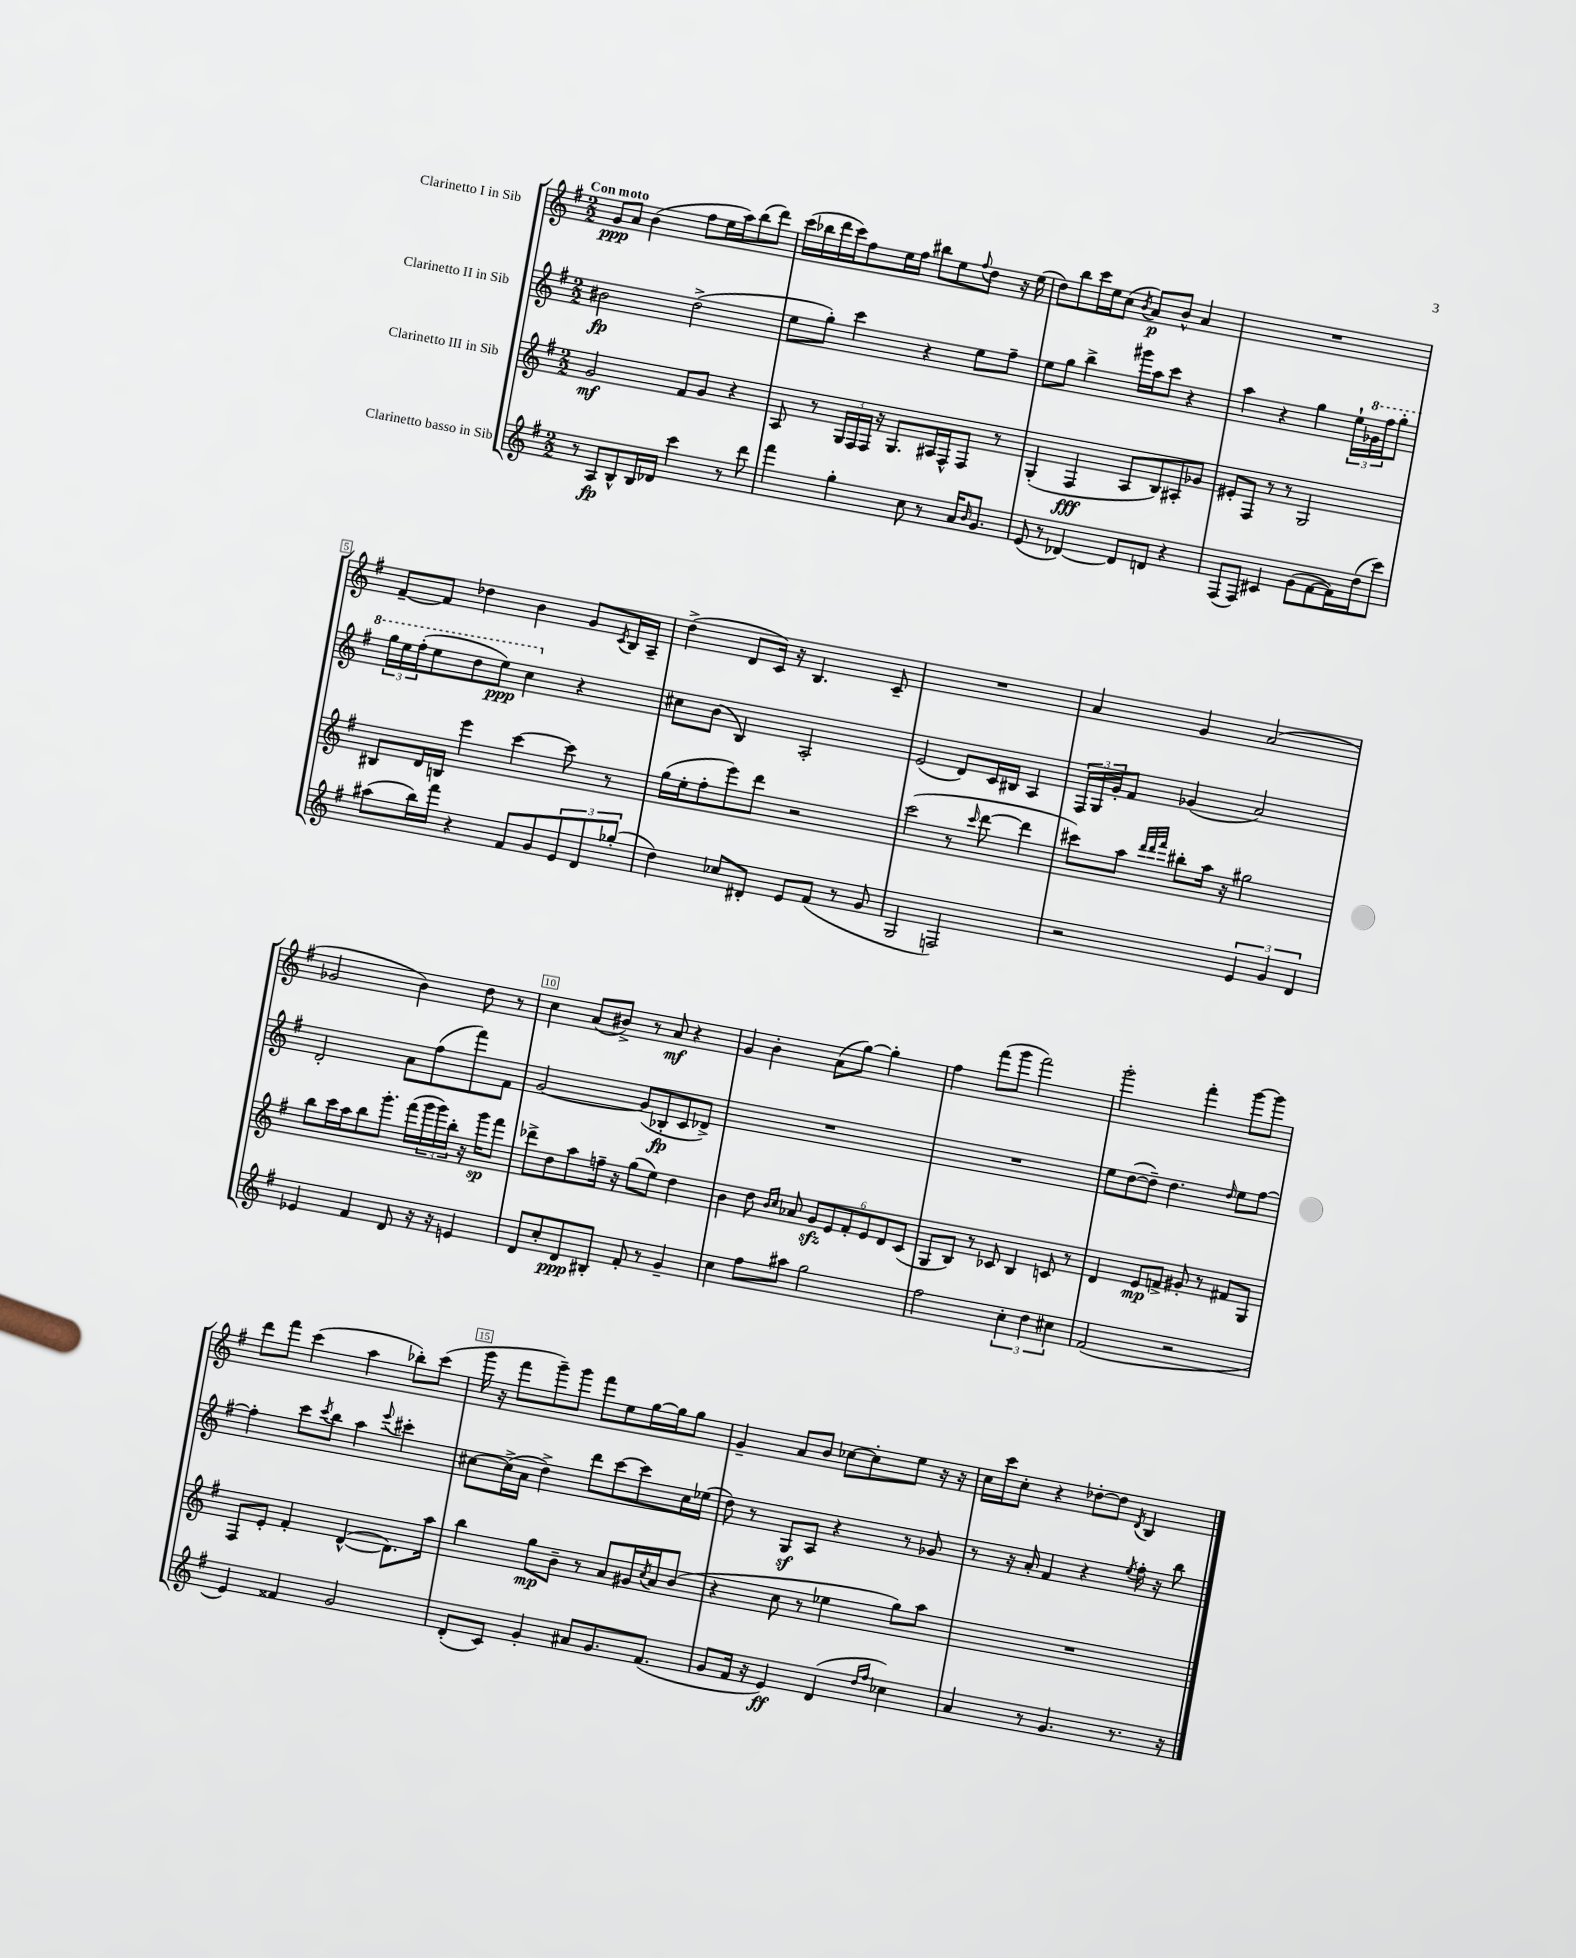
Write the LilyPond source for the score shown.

<<
\new StaffGroup <<
\new Staff = "s0" \with { instrumentName = "Clarinetto I in Sib" } {
    \clef treble \key g \major \numericTimeSignature \time 2/2 \tempo "Con moto"
    g'8\ppp a'8 b'4( fis''8 e''16 a''16) b''8( d'''8) |
    c'''16( bes''16 d'''16 c'''16) fis''8 e''16 fis''16 bis''8 e''8 \appoggiatura { fis''8 } d''8 r16 e''16( |
    d''8) b''8 c'''16 e''16 c''8( \acciaccatura { b'8 } a'8\p) b'8-^ a'4 |
    R1 |
    fis'8~-- fis'8 des''4 b'4 g'8 \acciaccatura { c'8 } b16 a16-- |
    d''4->( d'8 c'16) r16 b4. c'8-- |
    R1 |
    a'4 g'4 a'2( |
    ges'2 b'4) d''8 r8 |
    c''4 a'8( bis'8->) r8 a'8\mf r4 |
    g'4 b'4-. a'8( g''8~) g''4-. |
    fis''4 fis'''8( g'''8 fis'''2) |
    g'''2-. fis'''4-. g'''8~ g'''8 |
    d'''8 fis'''8 c'''4( a''4 bes''8-.) c'''8( |
    g'''16 r16 fis'''8 g'''8--) g'''8 fis'''8 e''8 g''16~ g''16 g''8 |
    g'4-- a'8 b'8 ces''8~ ces''8-. e''8 r16 r16 |
    c''16 c'''16 c''8-. r4 des''8~-. des''8 \acciaccatura { d'8 } b4 \bar "|." |
}
\new Staff = "s1" \with { instrumentName = "Clarinetto II in Sib" } {
    \clef treble \key g \major \numericTimeSignature \time 2/2
    bis'2\fp d''2->( |
    e''8 g''8-.) c'''4 r4 e''8 fis''8-- |
    e''8 g''8 b''4-> gis'''16 a''16 c'''8 r4 |
    a''4 r4 g''4 \tuplet 3/2 { e''16-! \ottava #1 ges''16 fis'''16 } g'''8-. |
    \tuplet 3/2 { g'''16 e'''16 fis'''16-.( } e'''8 d'''8 e'''8\ppp) c'''4 \ottava #0 r4 |
    cis''8 b'8( b4) a2-. |
    e'2( d'8) c'16 bis16 a4 |
    \tuplet 3/2 { fis16 g16 g'16-. } fis'8 ges'4( a'2) |
    d'2-. a'8 fis''8( fis'''8) fis'8 |
    g'2~ g'8( bes8-.\fp c'8 des'8->) |
    R1 |
    R1 |
    e''8 d''8~( d''8--) d''4. \grace { d''16 } e''8 fis''8~ |
    fis''4-. c'''8 \acciaccatura { c'''8 } b''8 a''4 \appoggiatura { e'''8 } cis'''4-. |
    cis''8~ cis''16->( a'16 d''4->) d'''8 c'''8~ c'''8 cis''16 ees''16( |
    d''8) r8 g8\sf a8 r4 r8 ges'8 |
    r8 r16 a'16-. fis'4 r4 \acciaccatura { e''8 } fis''16-. r16 b''8 \bar "|." |
}
\new Staff = "s2" \with { instrumentName = "Clarinetto III in Sib" } {
    \clef treble \key g \major \numericTimeSignature \time 2/2
    g'2\mf fis'8 g'8 r4 |
    a8 r8 \tuplet 3/2 { g16 fis16 fis16 } r16 g8. ais16 fis16-^ fis8 r8 |
    g4-.( fis4\fff a8 b8) ais8-. ges'8 |
    eis'8-. fis8 r8 r8 g2 |
    bis8 d'16 b16 e'''4 c'''4~ c'''8 r8 |
    g''16( e''16-. fis''8-. e'''8) d'''8 r2 |
    c'''2( r8 \grace { c'''16 } d'''8~ d'''4 |
    cis'''8) a''8 \grace { d'''32 d'''32 fis'''32 } bis''8-. a''16 r16 gis''2 |
    b''8 c'''16 a''16 b''8 g'''8.-. fis'''16( \tuplet 3/2 { g'''16 g'''16) b''16-. } r16 g'''16\sp fis'''8 |
    des'''8-> d''8 a''8 f''16-- r16 g''8( e''8) d''4 |
    b'4 d''8 \grace { b'16 c''16 } aes'8 \tuplet 6/4 { g'8\sfz e'8 fis'8-. e'8 d'8 c'8( } |
    g8 b8) r8 ces'8 b4 c'8 r8 |
    d'4 e'8\mp f'8-> gis'8-. r8 fis'8 g8 |
    fis8 e'8-. fis'4-. d'4~-^( d'8.) a''16 |
    b''4 g''8\mp b'8-- r8 a'8 gis'16 \acciaccatura { c''8 } a'16 b'8( |
    r4 c''8 r8 ees''4 g''8) a''8 |
    R1 \bar "|." |
}
\new Staff = "s3" \with { instrumentName = "Clarinetto basso in Sib" } {
    \clef treble \key g \major \numericTimeSignature \time 2/2
    r8 a8\fp b8-^ b16 des'16 c'''4 r8 d'''8 |
    fis'''4 g''4-. c''8 r8 a'16 \grace { b'16 } g'8. |
    e'8( r8 des'4~) des'8 d'8 r4 |
    fis8( fis8) cis'4 g'8( fis'8~ fis'16) d''16( c'''8) |
    ais''8( b''16) fis'''16 r4 fis'8 g'8 \tuplet 3/2 { e'8 d'8 ges''8-.( } |
    d''4) ces''8 dis'8-. e'8 fis'8( r8 g'8 |
    g2 f2) |
    r2 \tuplet 3/2 { e'4 g'4 d'4 } |
    ees'4 fis'4 d'8 r16 r16 e'4 |
    d'8 c''8-. d'8\ppp bis8-. fis'8-. r8 g'4-- |
    c''4 fis''8 ais''8 g''2 |
    fis''2 \tuplet 3/2 { c''4-. d''4 cis''4 } |
    fis'2( r2 |
    e'4) fisis'4 g'2 |
    d'8-.( c'8) g'4-. ais'8 g'8. fis'8.( |
    g'8 fis'16 r16 e'4\ff) d'4( \grace { d''16 fis''16 } ces''4) |
    a'4 r8 g'4. r8. r16 \bar "|." |
}
>>
>>
\layout { \context { \Score \override BarNumber.break-visibility = ##(#f #t #t) barNumberVisibility = #(every-nth-bar-number-visible 5) \override BarNumber.stencil = #(make-stencil-boxer 0.1 0.3 ly:text-interface::print) } }
